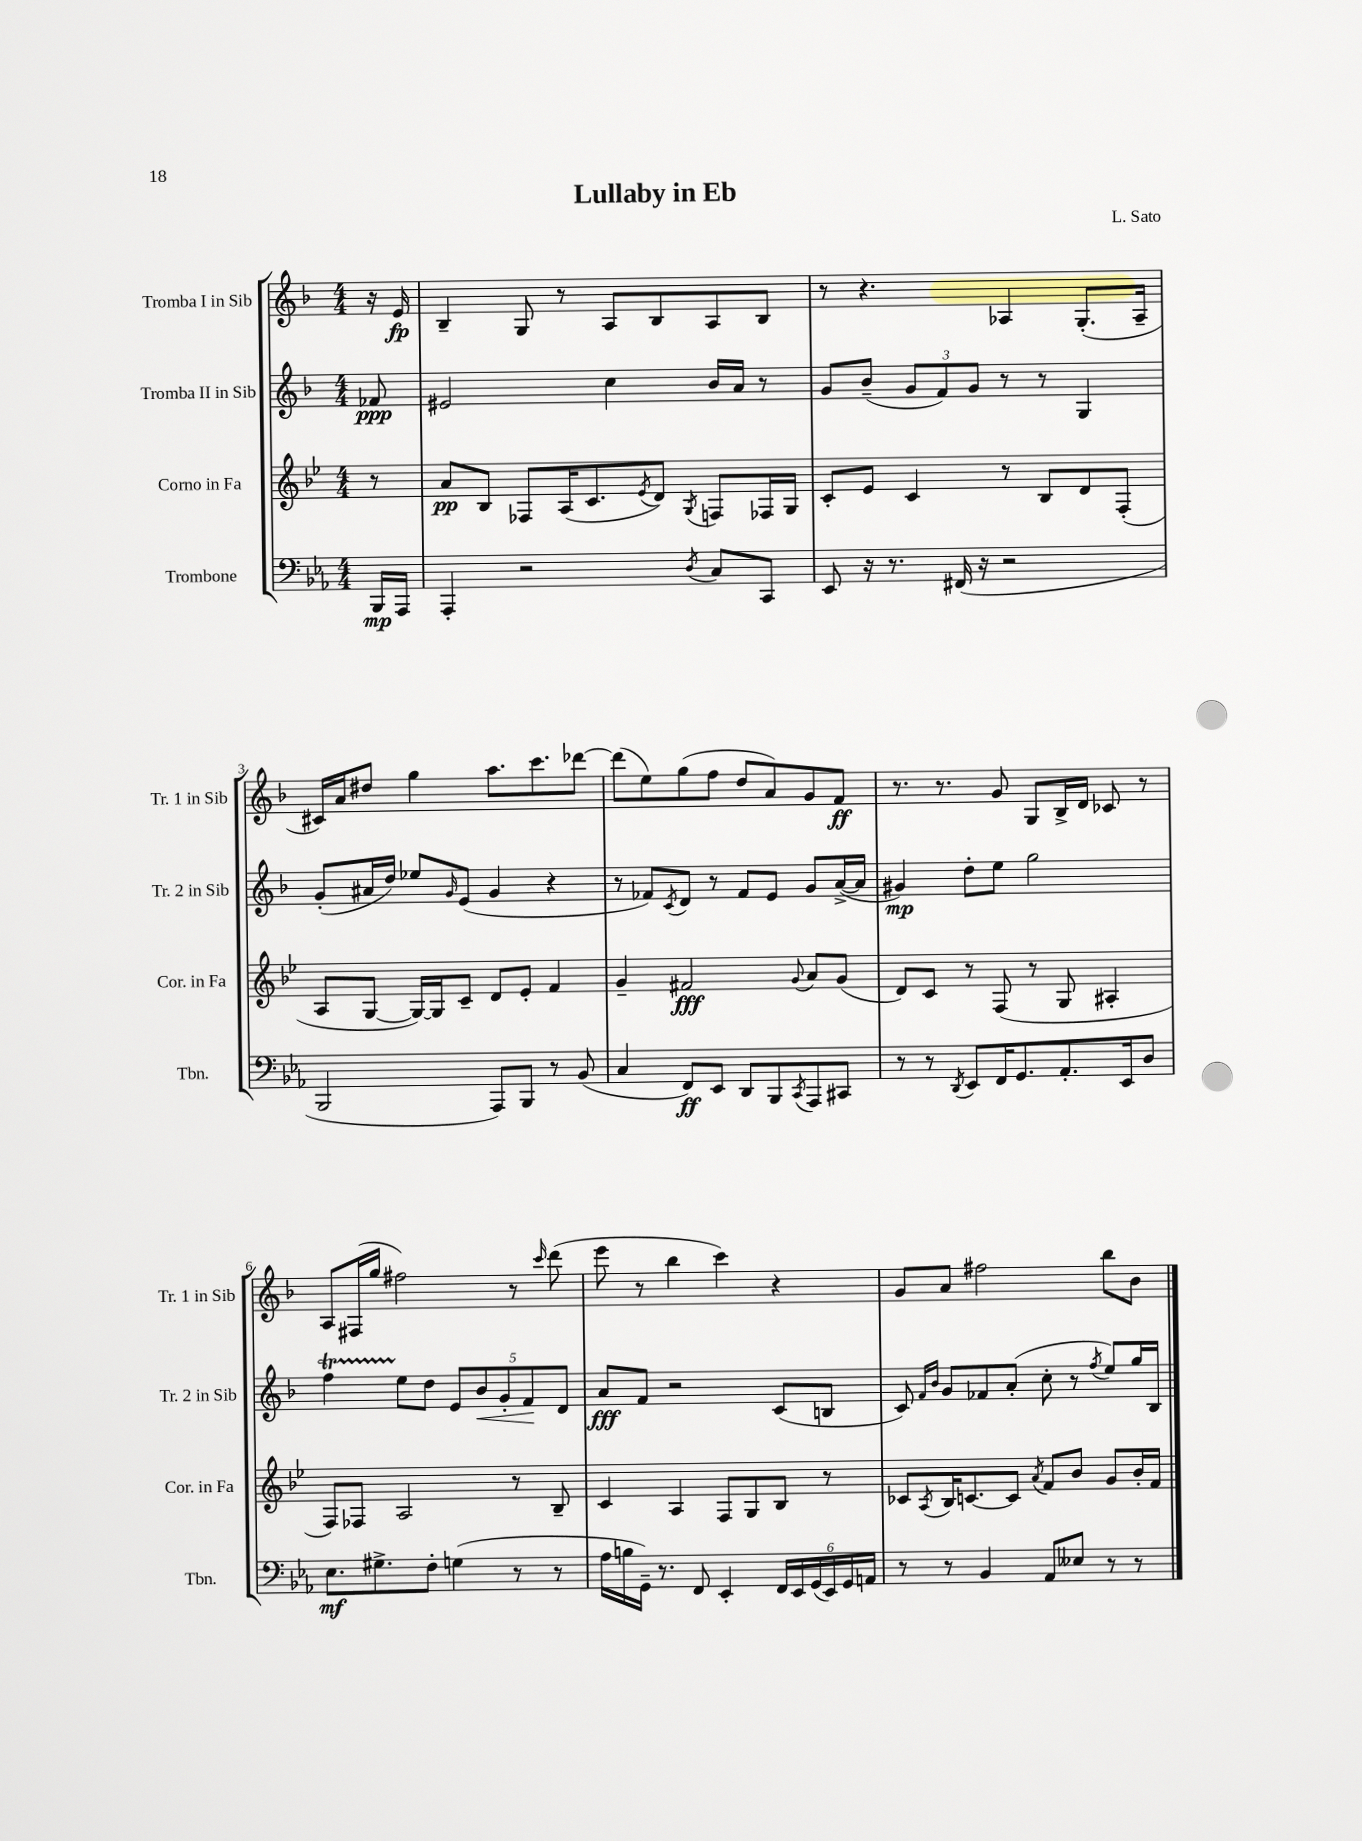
\header { title = "Lullaby in Eb" composer = "L. Sato" }
<<
\new StaffGroup <<
\new Staff = "s0" \with { instrumentName = "Tromba I in Sib" shortInstrumentName = "Tr. 1 in Sib" } {
    \clef treble \key f \major \numericTimeSignature \time 4/4 \partial 8
    r16 e'16\fp |
    bes4-- g8 r8 a8 bes8 a8 bes8 |
    r8 r4. aes4 g8.-.( aes16-- |
    cis'16) a'16 dis''8 g''4 a''8. c'''8. des'''8~ |
    des'''8( e''8) g''8( f''8 d''8 a'8) g'8 f'8\ff |
    r8. r8. g'8 g8 bes16-> d'16 ces'8 r8 |
    a8 fis16( g''16 fis''2) r8 \grace { c'''16 } d'''8( |
    e'''8 r8 bes''4 c'''4) r4 |
    g'8 a'8 fis''2 bes''8 bes'8 \bar "|." |
}
\new Staff = "s1" \with { instrumentName = "Tromba II in Sib" shortInstrumentName = "Tr. 2 in Sib" } {
    \clef treble \key f \major \numericTimeSignature \time 4/4 \partial 8
    fes'8\ppp |
    eis'2 c''4 bes'16 a'16 r8 |
    g'8 bes'8--( \tuplet 3/2 { g'8 f'8) g'8 } r8 r8 g4 |
    g'8-.( ais'16 d''16) ees''8 \grace { g'16 } e'8( g'4 r4 |
    r8 fes'8) \acciaccatura { c'8 } d'8 r8 fes'8 e'8 g'8 a'16~->( a'16 |
    gis'4\mp) d''8-. e''8 g''2 |
    f''4\startTrillSpan e''8\stopTrillSpan d''8 \tuplet 5/4 { e'8 bes'8\< g'8-. f'8\! d'8 } |
    a'8\fff f'8 r2 c'8( b8 |
    c'8) \grace { f'16 bes'16 } g'8 fes'8 a'8-.( c''8-. r8 \acciaccatura { f''8 } e''8) g''16 bes16 \bar "|." |
}
\new Staff = "s2" \with { instrumentName = "Corno in Fa" shortInstrumentName = "Cor. in Fa" } {
    \clef treble \key bes \major \numericTimeSignature \time 4/4 \partial 8
    r8 |
    a'8\pp bes8 fes8 a16( c'8. \acciaccatura { ees'8 } d'8) \acciaccatura { g8 } f8 fes16 g16 |
    c'8-. ees'8 c'4 r8 bes8 d'8 f8-.( |
    a8 g8~ g16~) g16 c'8-- d'8 ees'8-. f'4 |
    g'4-- fis'2\fff \appoggiatura { g'8 } a'8 g'8( |
    d'8) c'8 r8 f8( r8 g8 ais4-. |
    f8) fes8 a2 r8 bes8-- |
    c'4 a4 f8 g8 bes8 r8 |
    ces'8 \acciaccatura { a8 } bes16 c'8.~ c'8 \acciaccatura { a'8 } f'8 bes'8 g'8 bes'16-. f'16 \bar "|." |
}
\new Staff = "s3" \with { instrumentName = "Trombone" shortInstrumentName = "Tbn." } {
    \clef bass \key ees \major \numericTimeSignature \time 4/4 \partial 8
    bes,,16\mp aes,,16 |
    aes,,4-. r2 \acciaccatura { d8 } c8 c,8 |
    ees,8 r16 r8. fis,16( r16 r2 |
    bes,,2 aes,,8) bes,,8 r8 bes,8( |
    c4 f,8\ff) ees,8 d,8 bes,,8 \acciaccatura { c,8 } aes,,8 cis,8 |
    r8 r8 \acciaccatura { d,8 } ees,8 f,16 g,8. aes,8.-. ees,16 d8 |
    ees8.\mf gis8.-> f8-. g4( r8 r8 |
    aes16 b16 g,16--) r8. f,8 ees,4-. \tuplet 6/4 { f,16 ees,16 g,16( ees,16) g,16 a,16 } |
    r8 r8 bes,4 aes,8 eeses8 r8 r8 \bar "|." |
}
>>
>>
